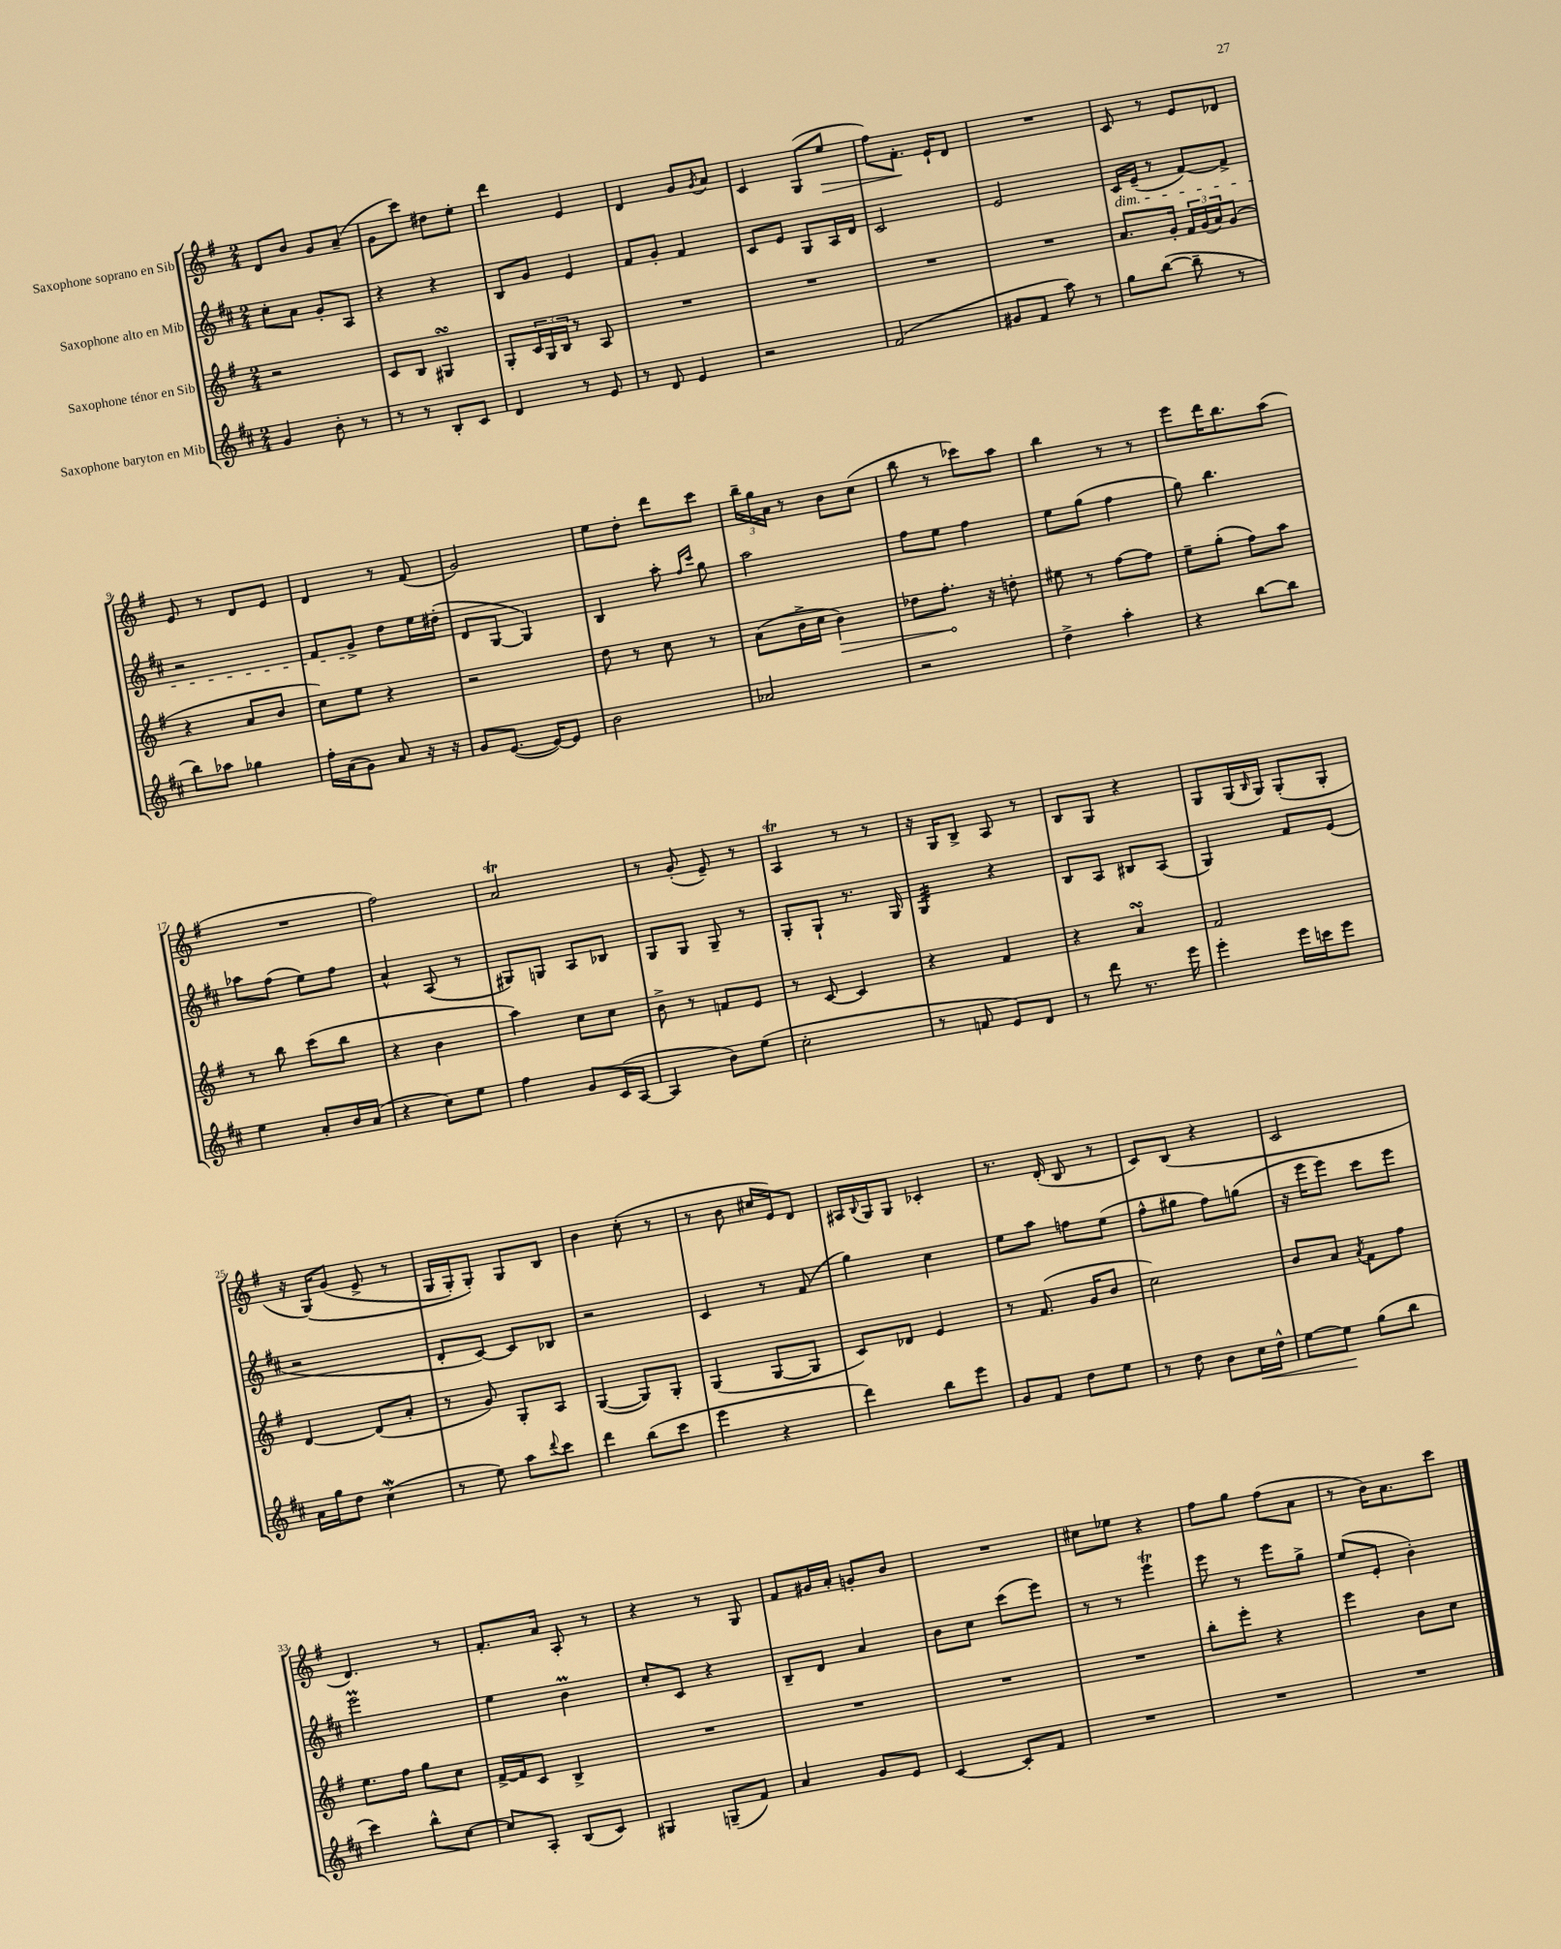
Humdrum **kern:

**kern	**kern	**kern	**kern
*staff4	*staff3	*staff2	*staff1
*clefG2	*clefG2	*clefG2	*clefG2
*k[f#c#]	*k[f#]	*k[f#c#]	*k[f#]
*M2/4	*M2/4	*M2/4	*M2/4
4g	2r	8cc#'	8d
.	.	8a	8b
8b'	.	8g'	8g
8r	.	8A	(8a~
=	=	=	=
8r	8c	4r	8g
8r	8B	.	8ccc)
8B'	4G#	4r	8dd#
8c#	.	.	8ee'
=	=	=	=
4d	8G'	8B	4ddd
.	24c	8g	.
.	24G	.	.
.	24B	.	.
8r	8r	4e	4e
8e	8A	.	.
=	=	=	=
8r	2r	8f#	4d
8d	.	8g'	.
4e	.	4f#	8g
.	.	.	8qg
.	.	.	8a
=	=	=	=
2r	2r	8c#	4c
.	.	8e	.
.	.	8G	(8G
.	.	16A	8ee
.	.	16d	.
=	=	=	=
(2f#	2r	2c#	8ff#)
.	.	.	8.f#'
.	.	.	16e`
.	.	.	8d
=	=	=	=
8g#	2r	2e	2r
8f#	.	.	.
8aa)	.	.	.
8r	.	.	.
=	=	=	=
8gg	8.a	16c#	8c
.	.	(16e~	.
([8bb	.	8r	8r
.	16g'	.	.
8bb~]	24f#	[8f#)	8e
.	(24g	.	.
.	24a)	.	.
8r	(8g	8f#^]	8d-
=	=	=	=
8bb)	4r	2r	8e
8aa-	.	.	8r
4gg-	8a	.	8d
.	8b	.	8e
=	=	=	=
16ff#'	8cc)	8f#	4d
(16a	.	.	.
8g)	8ee	8g^	.
8a	4r	8dd	8r
16r	.	16ee	(8f#
16r	.	(16dd#'	.
=	=	=	=
8g	2r	8d	2g)
([8.e	.	[8G	.
.	.	4G])	.
16e_)	.	.	.
8e]	.	.	.
=	=	=	=
2b	8dd	4B	8ee
.	8r	.	8dd'
.	8cc	8aa'	8ddd
.	.	16qqff#	.
.	.	16qqccc#	.
.	8r	8gg	8ccc
=	=	=	=
2a-	(8a	2aa	24bb~
.	.	.	24gg
.	.	.	24a
.	16b^	.	8r
.	16cc	.	.
.	4b)	.	8b
.	.	.	(8cc
=	=	=	=
2r	8dd-	8ff#	8bb
.	8.ff#'	8ee	8r
.	.	4ff#	8ccc-)
.	16r	.	.
.	8dd'	.	8aa
=	=	=	=
4dd^	8ee#	8ee	4bb
.	8r	(8gg	.
4aa'	[8ff#	4ff#	8r
.	8ff#]	.	8r
=	=	=	=
4r	8ee~	8gg)	8eee
.	(8gg'	4.bb	16ddd
.	.	.	8.bb
[8bb	8ff#)	.	.
8bb]	8aa	.	(8aa
=	=	=	=
4ee	8r	8aa-	2r
.	8bb	(8ff#	.
8a'	(8ccc	8ee)	.
16b	8bb	8ff#	.
(16a	.	.	.
=	=	=	=
4r	4r	4a^^	2ff#)
8cc#)	4b	(8A	.
8ee	.	8r	.
=	=	=	=
4ff#	4aa)	8G#)	2a
.	.	8G	.
8g	8cc	8A	.
(16c#	8cc	8B-	.
[16A	.	.	.
=	=	=	=
4A]	8b^	8G	8r
.	8r	8G	(8g'
8b)	8f	8G~	8e~)
(8ee	8e	8r	8r
=	=	=	=
2cc#'	8r	8G'	4A
.	[8c	8G`	.
.	4c]	8.r	8r
.	.	.	8r
.	.	16G	.
=	=	=	=
8r	4r	4G	16r
.	.	.	16G
8f	.	.	8B^
8e)	4f#	4r	8A
8d	.	.	8r
=	=	=	=
8r	4r	8B	8B
8ddd	.	8A	8G
8.r	4a	8B#	4r
.	.	(8A	.
16eee	.	.	.
=	=	=	=
4eee'	2f#	4G)	8G
.	.	.	(16G
.	.	.	16qqB
.	.	.	16G)
16eee	.	8f#	(8G'
16ccc	.	.	.
8eee	.	(8e	8G'
=	=	=	=
16a	[4d	2r	16r
16gg	.	.	&(16G)
8dd	.	.	(8g
(4cc#	(8d]	.	8e^
.	8a'	.	8r
=	=	=	=
8r	8r	8d'	16G
.	.	.	16G')
8ee)	8g)	[8c#)	8G'&)
8aa	8G'	8c#]	8G
8qqddd	.	.	.
8ccc#	8A	8B-	8B
=	=	=	=
4ddd	([4G	2r	4b
(8bb	8G])	.	(8cc'
8ccc#	8G'	.	8r
=	=	=	=
4eee	(4G	4c#	8r
.	.	.	8b
4r	[8G	8r	16cc#
.	.	.	16e)
.	8G]	(8f#	8d
=	=	=	=
4ddd)	8c)	4gg)	16A#
.	.	.	8qqB
.	.	.	16G
.	8d-	.	8G
8bb	4e	4cc#	4c-'
8eee	.	.	.
=	=	=	=
8g	8r	8ee	8.r
8f#	(8.f#	8aa	.
.	.	.	(16d'
8dd	.	8ff	8B
.	16g	.	.
8ee	8b	(8ee	8r
=	=	=	=
8r	2cc)	8ff#^^	8c)
8dd	.	8gg#	(8B
8b	.	8ff#)	4r
16cc#	.	(8gg	.
16dd^^	.	.	.
=	=	=	=
[8ee	8b	16r	2c
.	.	16eee	.
8ee]	8a	8eee)	.
.	8qa	.	.
(8gg	8f#	8ccc#	.
8bb	8ff#	8eee	.
=	=	=	=
4ccc#)	8.ee	2eee	4.d)
.	16ff#	.	.
8bb^^	8gg	.	.
[8cc#	8cc	.	8r
=	=	=	=
8cc#]	[16f#^	4ee	8.f#'
.	16f#]	.	.
8A'	8c	.	.
.	.	.	16a
(8B	4B^	4b	8A'
8c#)	.	.	8r
=	=	=	=
4G#	2r	8cc#'	4r
.	.	8c#	.
(8G~	.	4r	8r
8f#)	.	.	8G
=	=	=	=
4a	2r	8B~	8f#
.	.	8d	16g#
.	.	.	16a'
8g	.	4a	8g'
8e	.	.	8b
=	=	=	=
[4c#	2r	8b	2r
.	.	8cc#	.
8c#']	.	(8ccc#	.
8f#	.	8eee)	.
=	=	=	=
2r	2r	8r	8cc#
.	.	8r	8ee-
.	.	4eee	4r
=	=	=	=
2r	8bb'	8eee	8ff#
.	8eee'	8r	8gg
.	4r	8eee	(8ff#
.	.	8gg^	8a
=	=	=	=
2r	4eee	(8ee	8r
.	.	8e'	16b)
.	.	.	8.a
.	8b	4b')	.
.	8cc	.	8ccc
==	==	==	==
*-	*-	*-	*-
